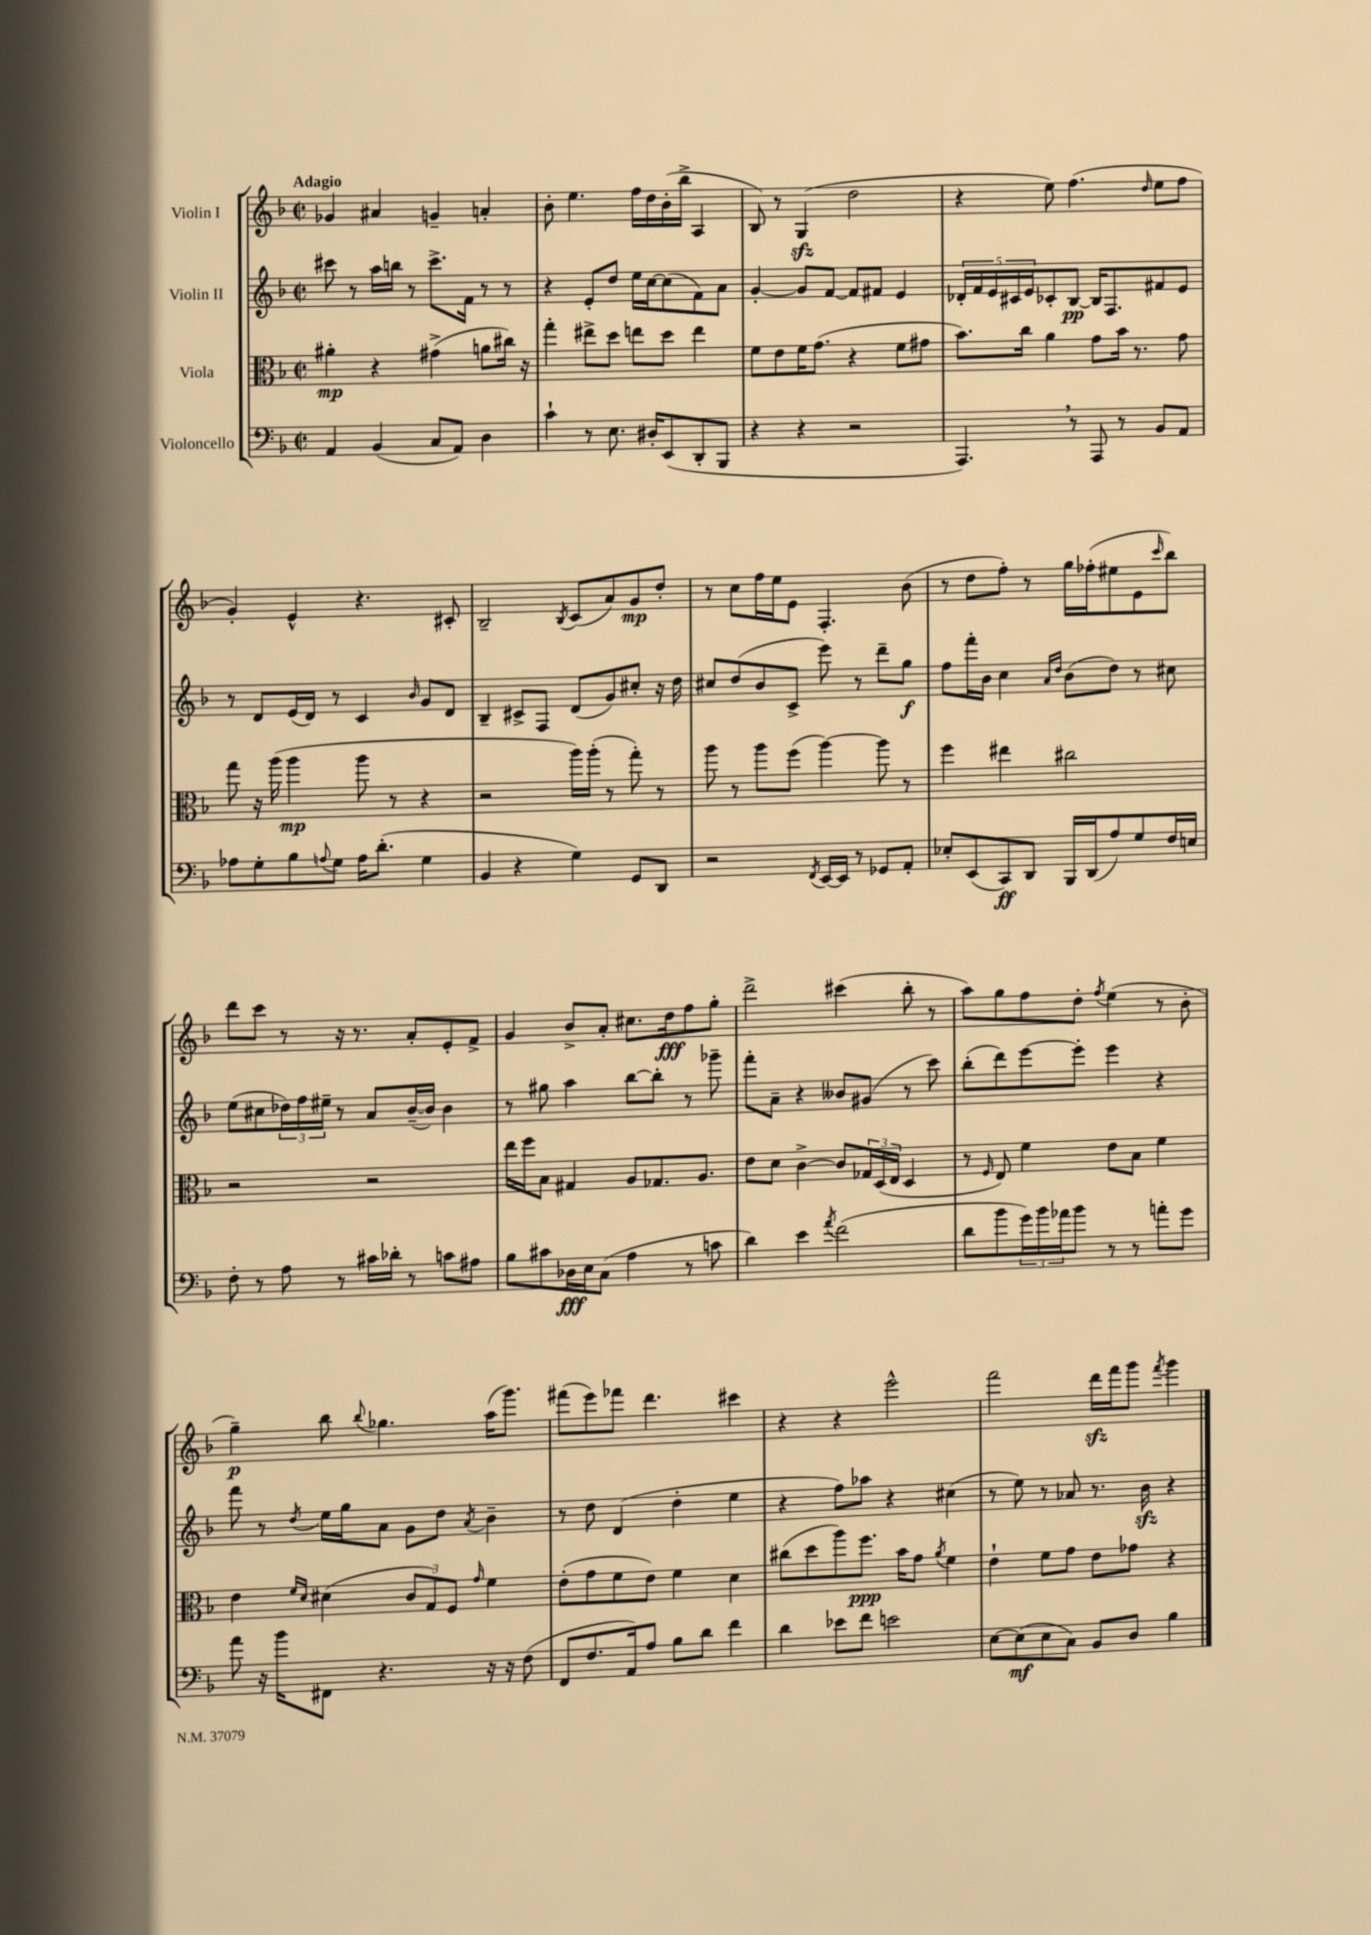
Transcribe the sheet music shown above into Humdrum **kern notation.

**kern	**dynam	**kern	**dynam	**kern	**dynam	**kern	**dynam
*part4	*part4	*part3	*part3	*part2	*part2	*part1	*part1
*staff4	*staff4	*staff3	*staff3	*staff2	*staff2	*staff1	*staff1
*I"Violoncello	*	*I"Viola	*	*I"Violin II	*	*I"Violin I	*
*clefF4	*	*clefC3	*	*clefG2	*	*clefG2	*
*k[b-]	*	*k[b-]	*	*k[b-]	*	*k[b-]	*
*M2/2	*	*M2/2	*	*M2/2	*	*M2/2	*
*met(c|)	*	*met(c|)	*	*met(c|)	*	*met(c|)	*
=1	=1	=1	=1	=1	=1	=1	=1
!	!	!	!	!	!	!LO:TX:a:B:t=Adagio	!
4AA/	.	4a#X'\	mp	8ccc#X\	.	4g-X/	.
.	.	.	.	8r	.	.	.
(4BB-/	.	4r	.	16aa\LL	.	4a#X/	.
.	.	.	.	16bbn\JJ	.	.	.
.	.	.	.	8r	.	.	.
8C/L	.	(4g#X^\	.	8.ccc#^\L	.	4gn~/	.
8AA/J)	.	.	.	.	.	.	.
.	.	.	.	16f\Jk	.	.	.
4D\	.	8an\L	.	8r	.	4an'/	.
.	.	16cc#X\Jk)	.	8r	.	.	.
.	.	16r	.	.	.	.	.
=2	=2	=2	=2	=2	=2	=2	=2
4c`\	.	4gg'\	.	4r	.	8b-'\	.
.	.	.	.	.	.	4.ee\	.
8r	.	8ee#X^\L	.	8e'/L	.	.	.
8.E\	.	8dd\J	.	8dd/J	.	.	.
.	.	8een\L	.	16ee\LL	.	16ff\LL	.
16D#X'/KL	.	.	.	[16cc\J	.	16dd\	.
(8EE/	.	8dd\J	.	(8cc\]	.	(16b-'\	.
.	.	.	.	.	.	16bb-^\JJ	.
8DD'/	.	4ee\	.	8f\)	.	4A/	.
8BBB-/J	.	.	.	8a\J	.	.	.
=3	=3	=3	=3	=3	=3	=3	=3
4r	.	8f\L	.	[4g'/	.	8B-/)	.
.	.	8e\	.	.	.	8r	.
4r	.	16f\K	.	8g/L]	.	(4Gzz/	.
.	.	(8.g\J	.	.	.	.	.
.	.	.	.	[8f/J	.	.	.
2r	.	4r	.	8f/L]	.	2dd\	.
.	.	.	.	8f#X/J	.	.	.
.	.	8f\L	.	4e/	.	.	.
.	.	8g#X\J	.	.	.	.	.
=4	=4	=4	=4	=4	=4	=4	=4
4.AAA,/)	.	8.b-\L)	.	20d-X'/LL	.	4r	.
.	.	.	.	20f/	.	.	.
.	.	.	.	20e/	.	.	.
.	.	.	.	20c#X/	.	.	.
.	.	16cc\Jk	.	.	.	.	.
.	.	.	.	20e/J	.	.	.
.	.	4a\	.	8c-X'/	.	8ee\)	.
8r	.	.	.	[8B-/J	pp	(4.ff\	.
8AAA/	.	8g\L	.	16B-/KL]	.	.	.
.	.	.	.	8.F/	.	.	.
8r	.	16b-\Jk	.	.	.	.	.
.	.	8.r	.	.	.	.	.
.	.	.	.	.	.	16qqdd/	.
8BB-/L	.	.	.	8f#X/	.	8ee\L	.
8AA/J	.	8g\	.	8e/J	.	8ff\J	.
!!LO:LB:g=z
=5	=5	=5	=5	=5	=5	=5	=5
8A-X\L	.	8gg\	.	8r	.	4g'/)	.
8G'\	.	16r	.	8d/L	.	.	.
.	.	(16aa\	.	.	.	.	.
8B-\	.	4aa\	mp	(16e/L	.	4e^^/	.
.	.	.	.	16d/JJ)	.	.	.
8qqAn/	.	.	.	.	.	.	.
8G\J	.	.	.	8r	.	.	.
16A\KL	.	8aa\	.	4c/	.	4.r	.
(8.d'\J	.	.	.	.	.	.	.
.	.	8r	.	.	.	.	.
.	.	.	.	16qqb-/	.	.	.
4G\	.	4r	.	8g/L	.	.	.
.	.	.	.	8d/J	.	8c#X'/	.
=6	=6	=6	=6	=6	=6	=6	=6
4BB-/	.	2r	.	4B-~/	.	2B-~/	.
4r	.	.	.	8c#X^/L	.	.	.
.	.	.	.	8F/J	.	.	.
.	.	.	.	.	.	8qB-/	.
4G\)	.	16aa\LL)	.	(8d/L	.	(8c/L	.
.	.	(16aa'\JJ	.	.	.	.	.
.	.	8r	.	8g/)	.	8a/)	.
8GG/L	.	8gg'\)	.	8cc#X'/J	.	8g/	mp
8DD/J	.	8r	.	16r	.	8dd'/J	.
.	.	.	.	16dd\	.	.	.
=7	=7	=7	=7	=7	=7	=7	=7
2r	.	8aa\	.	8cc#X/L	.	8r	.
.	.	8r	.	(8dd/	.	8cc\L	.
.	.	8aa\L	.	8b-/	.	16ff\L	.
.	.	.	.	.	.	16ee\J	.
.	.	(8ff\J	.	8c^/J	.	8e\J	.
8qFF/	.	.	.	.	.	.	.
[16EE/LL	.	[4aa\)	.	8eee\)	.	4.F'/	.
16EE/JJ]	.	.	.	.	.	.	.
8r	.	.	.	8r	.	.	.
8GG-X/L	.	8aa\]	.	8ddd~\L	.	.	.
8AA'/J	.	8r	.	8gg\J	f	(8b-\	.
=8	=8	=8	=8	=8	=8	=8	=8
8E-X'/L	.	4ff\	.	8ff\L	.	8r	.
(8EE/	.	.	.	16fff'\L	.	8dd\L	.
.	.	.	.	16b-\JJ	.	.	.
8CC/)	ff	4ee#X\	.	4cc\	.	8ff'\J)	.
8DD/J	.	.	.	.	.	8r	.
.	.	.	.	16qqa/LL	.	.	.
.	.	.	.	16qqdd/JJ	.	.	.
16BBB-/LL	.	2cc#X\	.	(8b-\L	.	16gg\LL	.
(16DD/J	.	.	.	.	.	(16ff-X'\J	.
8A/)	.	.	.	8dd\J)	.	8ee#X\	.
8G/	.	.	.	8r	.	8e\	.
.	.	.	.	.	.	16qqccc/	.
16F/L	.	.	.	8cc#X\	.	8bb-\J)	.
16En/JJ	.	.	.	.	.	.	.
!!LO:LB:g=z
=9	=9	=9	=9	=9	=9	=9	=9
8F'\	.	2r	.	(8ee\L	.	8ddd\L	.
8r	.	.	.	8cc#X\	.	8ccc\J	.
8A\	.	.	.	24dd-X\L)	.	8r	.
.	.	.	.	24ff\	.	.	.
.	.	.	.	24ee#X~\JJ	.	.	.
8r	.	.	.	8r	.	16r	.
.	.	.	.	.	.	8.r	.
16c#X\LL	.	2r	.	8a/L	.	.	.
16d-X'\JJ	.	.	.	.	.	.	.
8r	.	.	.	([16b-~/L	.	8a'/L	.
.	.	.	.	16b-/JJ])	.	.	.
8cn\L	.	.	.	4b-\	.	8e'/	.
8A#X\J	.	.	.	.	.	8f^/J	.
=10	=10	=10	=10	=10	=10	=10	=10
8B-\L	.	16ee\LL	.	8r	.	4g/	.
.	.	16ff\J	.	.	.	.	.
8c#X\	.	8B-\J	.	8gg#X\	.	.	.
16D-X\L	fff	4G#X/	.	4aa\	.	8b-^/L	.
16E\J	.	.	.	.	.	.	.
(8C\J	.	.	.	.	.	8a'/J	.
4A\	.	8A/L	.	[8bb-\L	.	8.cc#X\L	.
.	.	8.G-X/	.	8bb-'\J]	.	.	.
.	.	.	.	.	.	16dd\k	fff
8r	.	.	.	8r	.	8ff\	.
.	.	8.A/J	.	.	.	.	.
8cn\	.	.	.	8ggg-X~\	.	8gg'\J	.
=11	=11	=11	=11	=11	=11	=11	=11
4d\)	.	8e\L	.	8fff'\L	.	2ddd^\	.
.	.	8d\J	.	8a~\J	.	.	.
4e\	.	[4c^\	.	4r	.	.	.
8qa/	.	.	.	.	.	.	.
(2f\	.	8c/L]	.	8b--X/L	.	(4ccc#X\	.
.	.	24G-X/L	.	(8g#X/J	.	.	.
.	.	(24D/	.	.	.	.	.
.	.	24E/JJ	.	.	.	.	.
.	.	4D/	.	8r	.	8bb-'\	.
.	.	.	.	8ccc\)	.	8r	.
=12	=12	=12	=12	=12	=12	=12	=12
8d\L	.	8r	.	(8bb-'\L	.	8aa\L)	.
.	.	16qqF/	.	.	.	.	.
8b-\	.	8E/)	.	8ddd\)	.	8gg\	.
24g\L)	.	4f\	.	[8eee\	.	8ff\	.
24b-\	.	.	.	.	.	.	.
24a-X\J	.	.	.	.	.	.	.
8b-\J	.	.	.	8eee'\J]	.	8dd'\J	.
.	.	.	.	.	.	8qff/	.
8r	.	8e\L	.	4eee\	.	(4ee\	.
8r	.	8B-\J	.	.	.	.	.
8an'\L	.	4f\	.	4r	.	8r	.
8g\J	.	.	.	.	.	8b-'\	.
!!LO:LB:g=z
=13	=13	=13	=13	=13	=13	=13	=13
8a\	.	4e\	.	8fff\	.	4gg~\)	p
16r	.	.	.	8r	.	.	.
16b-\KL	.	.	.	.	.	.	.
.	.	16qqf/LL	.	.	.	.	.
.	.	16qqd/JJ	.	8qdd/	.	.	.
8FF#X\J	.	(4d#X\	.	16ee\LL	.	8bb-\	.
.	.	.	.	16gg\J	.	.	.
.	.	.	.	.	.	8qqbb-/	.
4.r	.	.	.	8a\J	.	4.gg-X\	.
.	.	12c/L	.	8g\L	.	.	.
.	.	12G/)	.	.	.	.	.
.	.	.	.	8dd\J	.	.	.
.	.	12F/J	.	.	.	.	.
.	.	16qqg/	.	8qa/	.	.	.
16r	.	4f\	.	4b-~\	.	(16aa\KL	.
16r	.	.	.	.	.	8.ggg\J)	.
(8F\	.	.	.	.	.	.	.
=14	=14	=14	=14	=14	=14	=14	=14
8FF/L	.	(8e'\L	.	8r	.	(8fff#X\L	.
8.F/	.	8g\	.	8dd\	.	8eee\)	.
.	.	8f\	.	(4d/	.	8fff-X\J	.
16AA/k)	.	.	.	.	.	.	.
8A/J	.	8e\J)	.	.	.	4.ddd\	.
8B-\L	.	4f\	.	4dd'\	.	.	.
8d\J	.	.	.	.	.	.	.
4f\	.	4d\	.	4ee\	.	4ccc#X\	.
=15	=15	=15	=15	=15	=15	=15	=15
4d\	.	(8cc#X\L	.	4r	.	4r	.
.	.	8dd\	.	.	.	.	.
8e-X\L	.	8aa\)	.	8ff\L)	.	4r	.
8f\J	.	8.ff\J	ppp	8aa-X\J	.	.	.
2en\	.	.	.	4r	.	2eee^^\	.
.	.	16b-\KL	.	.	.	.	.
.	.	8g\J	.	.	.	.	.
.	.	8qa/	.	.	.	.	.
.	.	4f\	.	(4cc#X\	.	.	.
=16	=16	=16	=16	=16	=16	=16	=16
[8E\L	.	4e`\	.	8r	.	2fff\	.
(8E\]	mf	.	.	8ee\)	.	.	.
8E\	.	8f\L	.	8r	.	.	.
8C\J)	.	8g\J	.	8a-X/	.	.	.
8BB-/L	.	8e\L	.	8.r	.	16dddzz\LL	.
.	.	.	.	.	.	16fff\J	.
8D/J	.	8g-X\J	.	.	.	8ggg\J	.
.	.	.	.	16b-zz\	.	.	.
.	.	.	.	.	.	8qfff/	.
4B-\	.	4r	.	4r	.	4ggg\	.
==	==	==	==	==	==	==	==
*-	*-	*-	*-	*-	*-	*-	*-
